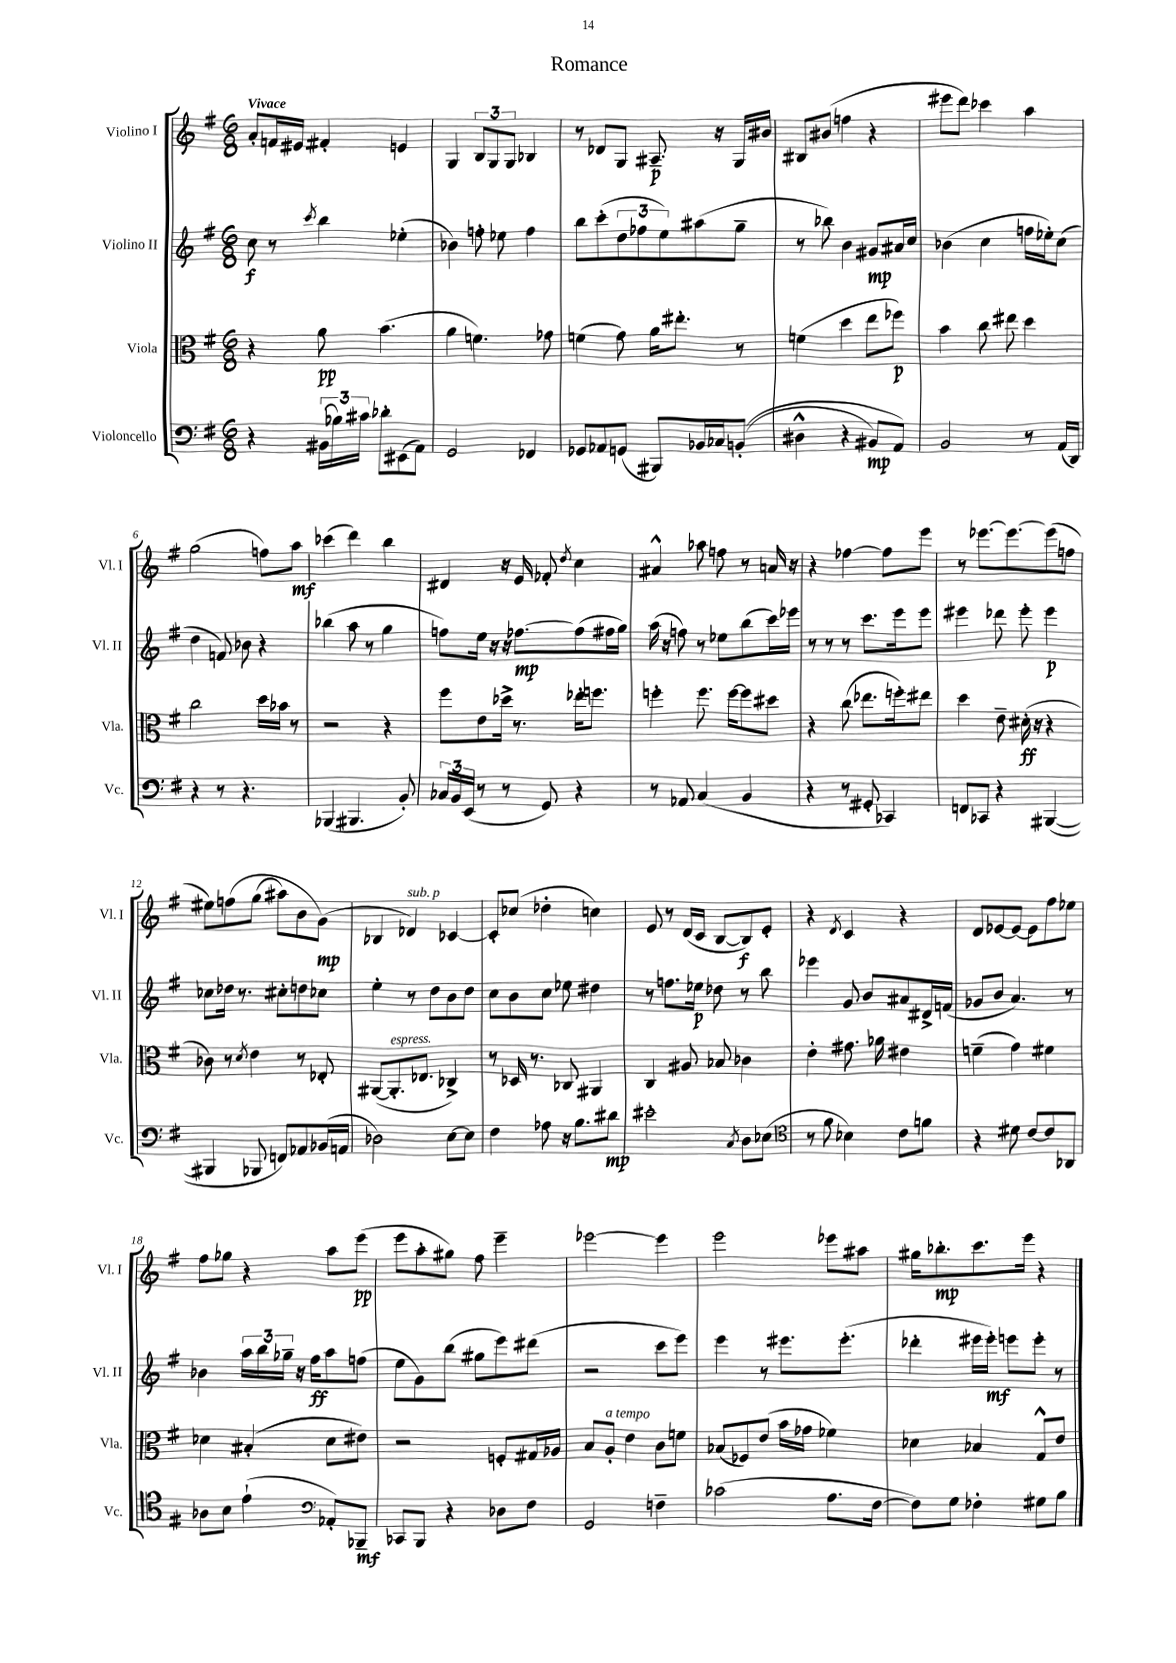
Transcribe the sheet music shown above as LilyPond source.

\header { title = "Romance" }
<<
\new StaffGroup <<
\new Staff = "s0" \with { instrumentName = "Violino I" shortInstrumentName = "Vl. I" } {
    \clef treble \key g \major \numericTimeSignature \time 6/8 \tempo "Vivace"
    a'8-. f'16 eis'16 fis'4-. e'4 |
    g4 \tuplet 3/2 { b8 g8 g8 } bes4 |
    r8 des'8 g8 ais8.--\p r16 g16 bis'16 |
    bis8 bis'8( f''4 r4 |
    eis'''8 d'''8) ces'''4 a''4 |
    g''2( f''8) a''8\mf |
    ces'''4( d'''4) b''4 |
    dis'4 r16 e'16 fes'8-. \acciaccatura { d''8 } c''4 |
    ais'4-^ aes''8 f''8 r8 a'16 r16 |
    r4 fes''4~ fes''8 e'''8 |
    r8 ees'''8.~ ees'''8.~ ees'''8( f''8 |
    eis''8) f''8\( g''8( ais''8) b'8 g'8\mp(\) |
    bes4 des'4^\markup { \italic "sub. p" }) ces'4~ |
    ces'8-. ces''8( des''4-. c''4) |
    e'8 r8 d'16( c'16 b8~ b8\f) e'8-. |
    r4 \acciaccatura { d'8 } c'4 r4 |
    d'8 ees'8~ ees'8~ ees'8 fis''8 ees''8 |
    fis''8 ges''8 r4 a''8 e'''8\pp( |
    e'''8 a''8-. gis''8) fis''8 e'''4-- |
    ees'''2~ ees'''4 |
    e'''2 ees'''8 ais''8 |
    gis''16 bes''8.-.\mp c'''8. e'''16 r4 \bar "|." |
}
\new Staff = "s1" \with { instrumentName = "Violino II" shortInstrumentName = "Vl. II" } {
    \clef treble \key g \major \numericTimeSignature \time 6/8
    c''8\f r8 \acciaccatura { c'''8 } b''4 ees''4-.( |
    bes'4) f''8-. ees''8 f''4 |
    b''8 c'''8-.( \tuplet 3/2 { d''8 fes''8 e''8) } ais''8( g''8-- |
    r8 bes''8) b'4 gis'8\mp ais'16 c''16 |
    bes'4( c''4 f''16 ees''16-.) c''8( |
    d''4 f'8) bes'8 r4 |
    bes''4( a''8 r8 g''4 |
    f''8) e''16 r16 r16 fes''8.~\mp fes''8( fis''16 g''16) |
    a''16( r16 f''8) r8 ees''8 b''8( c'''16) ees'''16 |
    r8 r8 r8 c'''8. e'''16 e'''8 |
    eis'''4 des'''8 eis'''8-. eis'''4\p |
    ces''8 des''16 r8. cis''8-. d''8 ces''8 |
    e''4-. r8 d''8 b'8 d''8 |
    c''8 b'8 c''8 ees''8 dis''4 |
    r8 f''8. ees''16\p des''8 r8 b''8 |
    ees'''4 g'8 b'8 ais'8 dis'16-> f'16( |
    ges'8 b'8 a'4.) r8 |
    bes'4 \tuplet 3/2 { a''16 b''16 ges''16-- } r16 fis''16\ff a''8 f''8( |
    e''8 g'8) b''8( gis''8 e'''8) dis'''8( |
    r2 c'''8 e'''8) |
    e'''4 r8 eis'''8. eis'''8.-.( |
    des'''4-. eis'''16 eis'''16-.\mf) e'''8 e'''8-. r8 \bar "|." |
}
\new Staff = "s2" \with { instrumentName = "Viola" shortInstrumentName = "Vla." } {
    \clef alto \key g \major \numericTimeSignature \time 6/8
    r4 a'8\pp b'4.( |
    a'4 f'4.) ges'8 |
    f'4( g'8) a'16 eis''8.-. r8 |
    f'4( d''4 e''8 fes''8\p) |
    b'4 c''8 eis''8 d''4 |
    c''2 d''16 bes'16 r8 |
    r2 r4 |
    fis''8 e'8 des''16-> r8. ees''16-. f''8. |
    f''4-. f''8. f''16~ f''8 dis''8 |
    r4 c''8( ees''8. f''16-.) eis''8 |
    d''4 e'8-- dis'16-.\ff( r16 r4 |
    ces'8) r8 \acciaccatura { d'8 } e'4 r8 ees8-. |
    ais,8~( ais,8.-.^\markup { \italic "espress." } ees8. ces4->) |
    r8 des16 r8. ces8 ais,4 |
    c4 ais8 bes8 ces'4 |
    e'4-. gis'8. aes'16 eis'4 |
    f'4--( g'4) fis'4 |
    des'4 bis4-.( des'8 eis'8) |
    r2 f8-. gis16 aes16 |
    b8 a8-.^\markup { \italic "a tempo" } e'4 c'8 f'8 |
    bes8( fes8) e'8( b'16 ges'16 fes'4) |
    des'4 bes4 g8-^ e'8 \bar "|." |
}
\new Staff = "s3" \with { instrumentName = "Violoncello" shortInstrumentName = "Vc." } {
    \clef bass \key g \major \numericTimeSignature \time 6/8
    r4 \tuplet 3/2 { bis,16( bes16) cis'16 } des'8-. eis,8( a,8) |
    g,2 fes,4 |
    ges,8 aes,8 g,8( bis,,8) bes,16 ces16 b,8-.(\( |
    dis4-^ r4 bis,8\mp) a,8\) |
    b,2 r8 a,16( d,16) |
    r4 r8 r4. |
    bes,,4( bis,,4. b,8-.) |
    \tuplet 3/2 { ces16 b,16 e,16( } r8 r8 g,8) r4 |
    r8 aes,8 c4( b,4 |
    r4 r8 gis,8-. ces,4) |
    f,8 ces,8 r4 bis,,4~( |
    bis,,4 bes,,8 f,8) aes,8 bes,16( a,16 |
    des2) e8~ e8 |
    fis4 aes8 r16 b8. dis'8\mp |
    eis'2-. \acciaccatura { c8 } d8 ees8( |
    \clef tenor r8 fis'8 bes4) c'8 f'8 |
    r4 dis'8 c'8~ c'8 aes,8 |
    aes8 b8 e'4-!( \clef bass aes,8-.) bes,,8--\mf |
    ces,8 b,,8 r4 des8 fis8 |
    g,2 f4-- |
    ces'2( a8. fis16~ |
    fis8) g8 fes4-. gis8 b8 \bar "|." |
}
>>
>>
